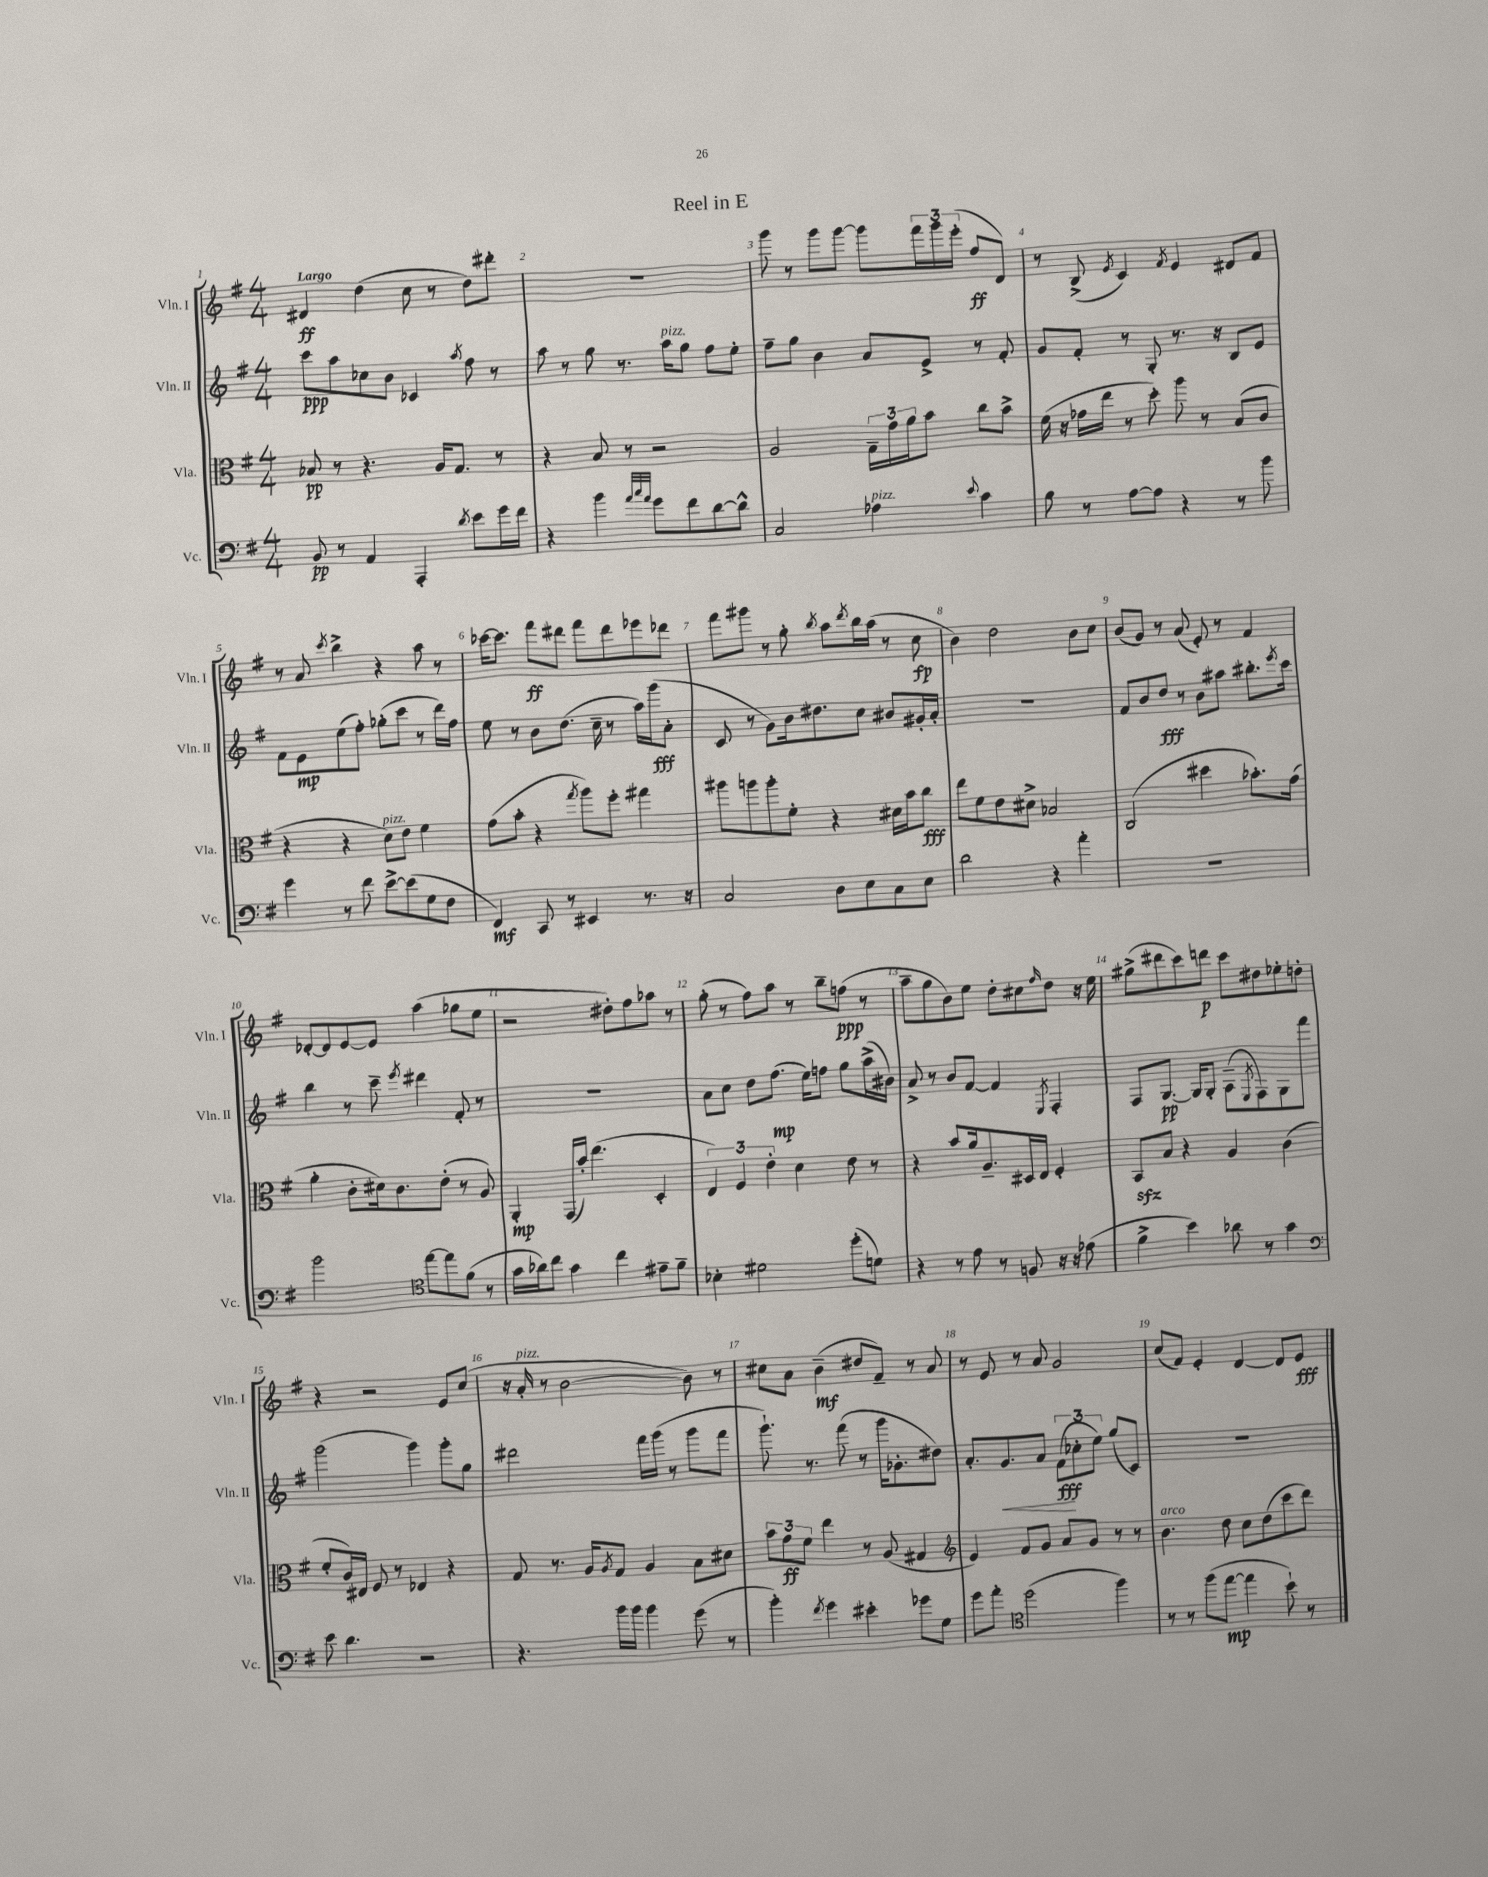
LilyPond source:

\header { title = "Reel in E" }
<<
\new StaffGroup <<
\new Staff = "s0" \with { instrumentName = "Vln. I" shortInstrumentName = "Vln. I" } {
    \clef treble \key g \major \numericTimeSignature \time 4/4 \tempo "Largo"
    dis'4\ff d''4( c''8 r8 d''8) dis'''8-. |
    R1 |
    g'''8 r8 g'''8 g'''8~ g'''8 \tuplet 3/2 { fis'''16 g'''16 e'''16-.( } fis''8\ff d'8) |
    r8 b8->( \acciaccatura { e'8 } c'4) \acciaccatura { fis'8 } e'4 dis'8 fis'8 |
    r8 a'8 \acciaccatura { c'''8 } b''4-> r4 a''8 r8 |
    ces'''16~ ces'''8. fis'''8\ff dis'''8 fis'''8 dis'''8 ees'''8 des'''8 |
    fis'''8 gis'''8 r8 g''8-. \acciaccatura { b''8 } a''8 \acciaccatura { d'''8 } b''16 a''16( r8 c''8\fp |
    b'4) d''2 b'8 c''8 |
    b'8( g'8) r8 a'8( e'8-.) r8 fis'4 |
    des'8~-. des'8 e'8~ e'8 a''4( ges''8 e''8 |
    r2 dis''8-.) fis''8 aes''8 r8 |
    g''8-.( r8 fis''8) a''8 r8 b''8-- f''8\ppp( r8 |
    a''8-- g''8 b'8) e''8 d''8-. cis''8 \grace { fis''16 } d''8 r16 e''16 |
    gis''8->( dis'''8 c'''8) d'''8\p c'''8 dis''8 ees''8-. d''8-. |
    r4 r2 e'8 c''8( |
    r16 a'16-.^\markup { \italic "pizz." } r8 b'2~ b'8) r8 |
    cis''8 a'8 b'4--\mf( dis''8 fis'8--) r8 a'8 |
    r8 e'8 r8 a'8 g'2 |
    c''8( fis'8) e'4-. d'4~ d'8 e'8\fff \bar "|." |
}
\new Staff = "s1" \with { instrumentName = "Vln. II" shortInstrumentName = "Vln. II" } {
    \clef treble \key g \major \numericTimeSignature \time 4/4
    c'''8\ppp a''8 ces''8 b'8 ces'4 \acciaccatura { a''8 } fis''8 r8 |
    a''8 r8 g''8 r8. a''16^\markup { \italic "pizz." } g''8 fis''8 e''8-. |
    fis''8-- g''8 b'4 a'8 e'8-> r8 fis'8-. |
    g'8 fis'8-. r8 g8-. r8. r16 b8 e'8 |
    fis'8 e'8\mp e''8( fis''8-.) ges''8-.( c'''8 r8 d'''16) fis''16 |
    e''8 r8 b'8 d''8.( c''16-- r8 a''16) g'''16\fff( a'8-. |
    c'8 r8 g'8) b'16 dis''8. c''8 bis'8 gis'16-. a'16-. |
    R1 |
    fis'8 b'8 d''8\fff r8 b'8 ais''8 bis''8.-. \acciaccatura { e'''8 } c'''16 |
    b''4 r8 c'''8-- \acciaccatura { e'''8 } dis'''4 fis'8-. r8 |
    R1 |
    a'8 c''8 d''8 fis''8.\mp( e''16) f''8 g''8 a''16->( bis'16) |
    a'8-> r8 b'8 fis'8~ fis'4 \acciaccatura { e8 } fis4-. |
    fis8 g8.~\pp g16 g8-. a8--( \acciaccatura { e8 } fis8) g8 fis'''8 |
    g'''2( g'''4) g'''8-. g''8 |
    dis'''2 fis'''16 g'''16( r8 g'''8 fis'''8 |
    g'''8.-!) r8. fis'''8( r8 g'''16 ges'8.-. dis''8) |
    a'8.-. g'8.\< a'8 \tuplet 3/2 { fis'8\fff\!( ces''8-. e''8) } g''8( c'8) |
    R1 \bar "|." |
}
\new Staff = "s2" \with { instrumentName = "Vla." shortInstrumentName = "Vla." } {
    \clef alto \key g \major \numericTimeSignature \time 4/4
    bes8\pp r8 r4. a16 g8. r8 |
    r4 b8 r8 r2 |
    a2 \tuplet 3/2 { g16-- g'16 a'16 } b'8 c''8 b'8-> |
    fis'16( r16 ges'16 e''16 r8 d''8-.) a''8 r8 b8( c'8 |
    r4 r4 d'8^\markup { \italic "pizz." }) e'8 fis'4 |
    g'8( b'8-. r4 \acciaccatura { g''8 } a''8) fis''8-. gis''4 |
    ais''8 a''8 a''8-. fis'8-. r4 dis'16 b'16 c''8\fff |
    e''8 fis'8 e'8 dis'8-> bes2 |
    c2( dis''4 bes'8.-.) g'16( |
    a'4-. c'8-. dis'16) c'8. e'8-.( r8 a8) |
    a,4-.\mp g,16( b'16-.) e''4.( d4-. |
    \tuplet 3/2 { e4) fis4 e'4-. } d'4 e'8 r8 |
    r4 b'8 a'16 a8.-- dis16 e16 fis4-. |
    b,8\sfz b8 r4 a4 c'4( |
    fis'8-. c'16) eis16 fis8 r8 ees4 r4 |
    g8 r8. a16 \acciaccatura { a8 } g8 a4 b8 dis'8 |
    \tuplet 3/2 { b'8 g'8\ff fis'8 } e''4 r8 a8( gis4 |
    \clef treble e'4) fis'8 g'8 a'8 g'8 r8 r8 |
    b'4.^\markup { \italic "arco" } d''8 c''8 d''8( c'''8 d'''8) \bar "|." |
}
\new Staff = "s3" \with { instrumentName = "Vc." shortInstrumentName = "Vc." } {
    \clef bass \key g \major \numericTimeSignature \time 4/4
    b,8\pp r8 a,4 a,,4-. \acciaccatura { d'8 } e'8 g'16 fis'16 |
    r4 b'4 \grace { a'32 c''32 a'32 } g'8 fis'8 d'8~ d'8-^ |
    c2 aes4^\markup { \italic "pizz." } \appoggiatura { e'8 } c'4 |
    b8 r8 a8~ a8 r4 r8 b'8 |
    g'4 r8 fis'8 e'8~-> e'8( g8 fis8 |
    fis,4\mf) c,8 r8 eis,4 r8. r16 |
    c2 d8 e8 c8 e8 |
    d'2 r4 a'4-. |
    R1 |
    b'2 \clef tenor e''8~ e''8 fis'8( r8 |
    g'16 aes'16) c''8 g'4 c''4 eis'8-- fis'8-- |
    bes4-. dis'2 d''8-.( d'8) |
    r4 r8 e'8 r8 f8 r16 r16 ees'8( |
    fis'4-> b'4) aes'8 r8 g'4 |
    \clef bass e'8 d'4. r2 |
    r4. b'16 b'16 b'4 g'8( r8 |
    b'4-.) \acciaccatura { fis'8 } g'4 eis'4-. ges'8 g8 |
    g'8 a'8-. \clef tenor d''2( fis''4) |
    r8 r8 fis''8( e''8~\mp e''4 b'8-!) r8 \bar "|." |
}
>>
>>
\layout { \context { \Score \override BarNumber.break-visibility = ##(#f #t #t) barNumberVisibility = #all-bar-numbers-visible } }
